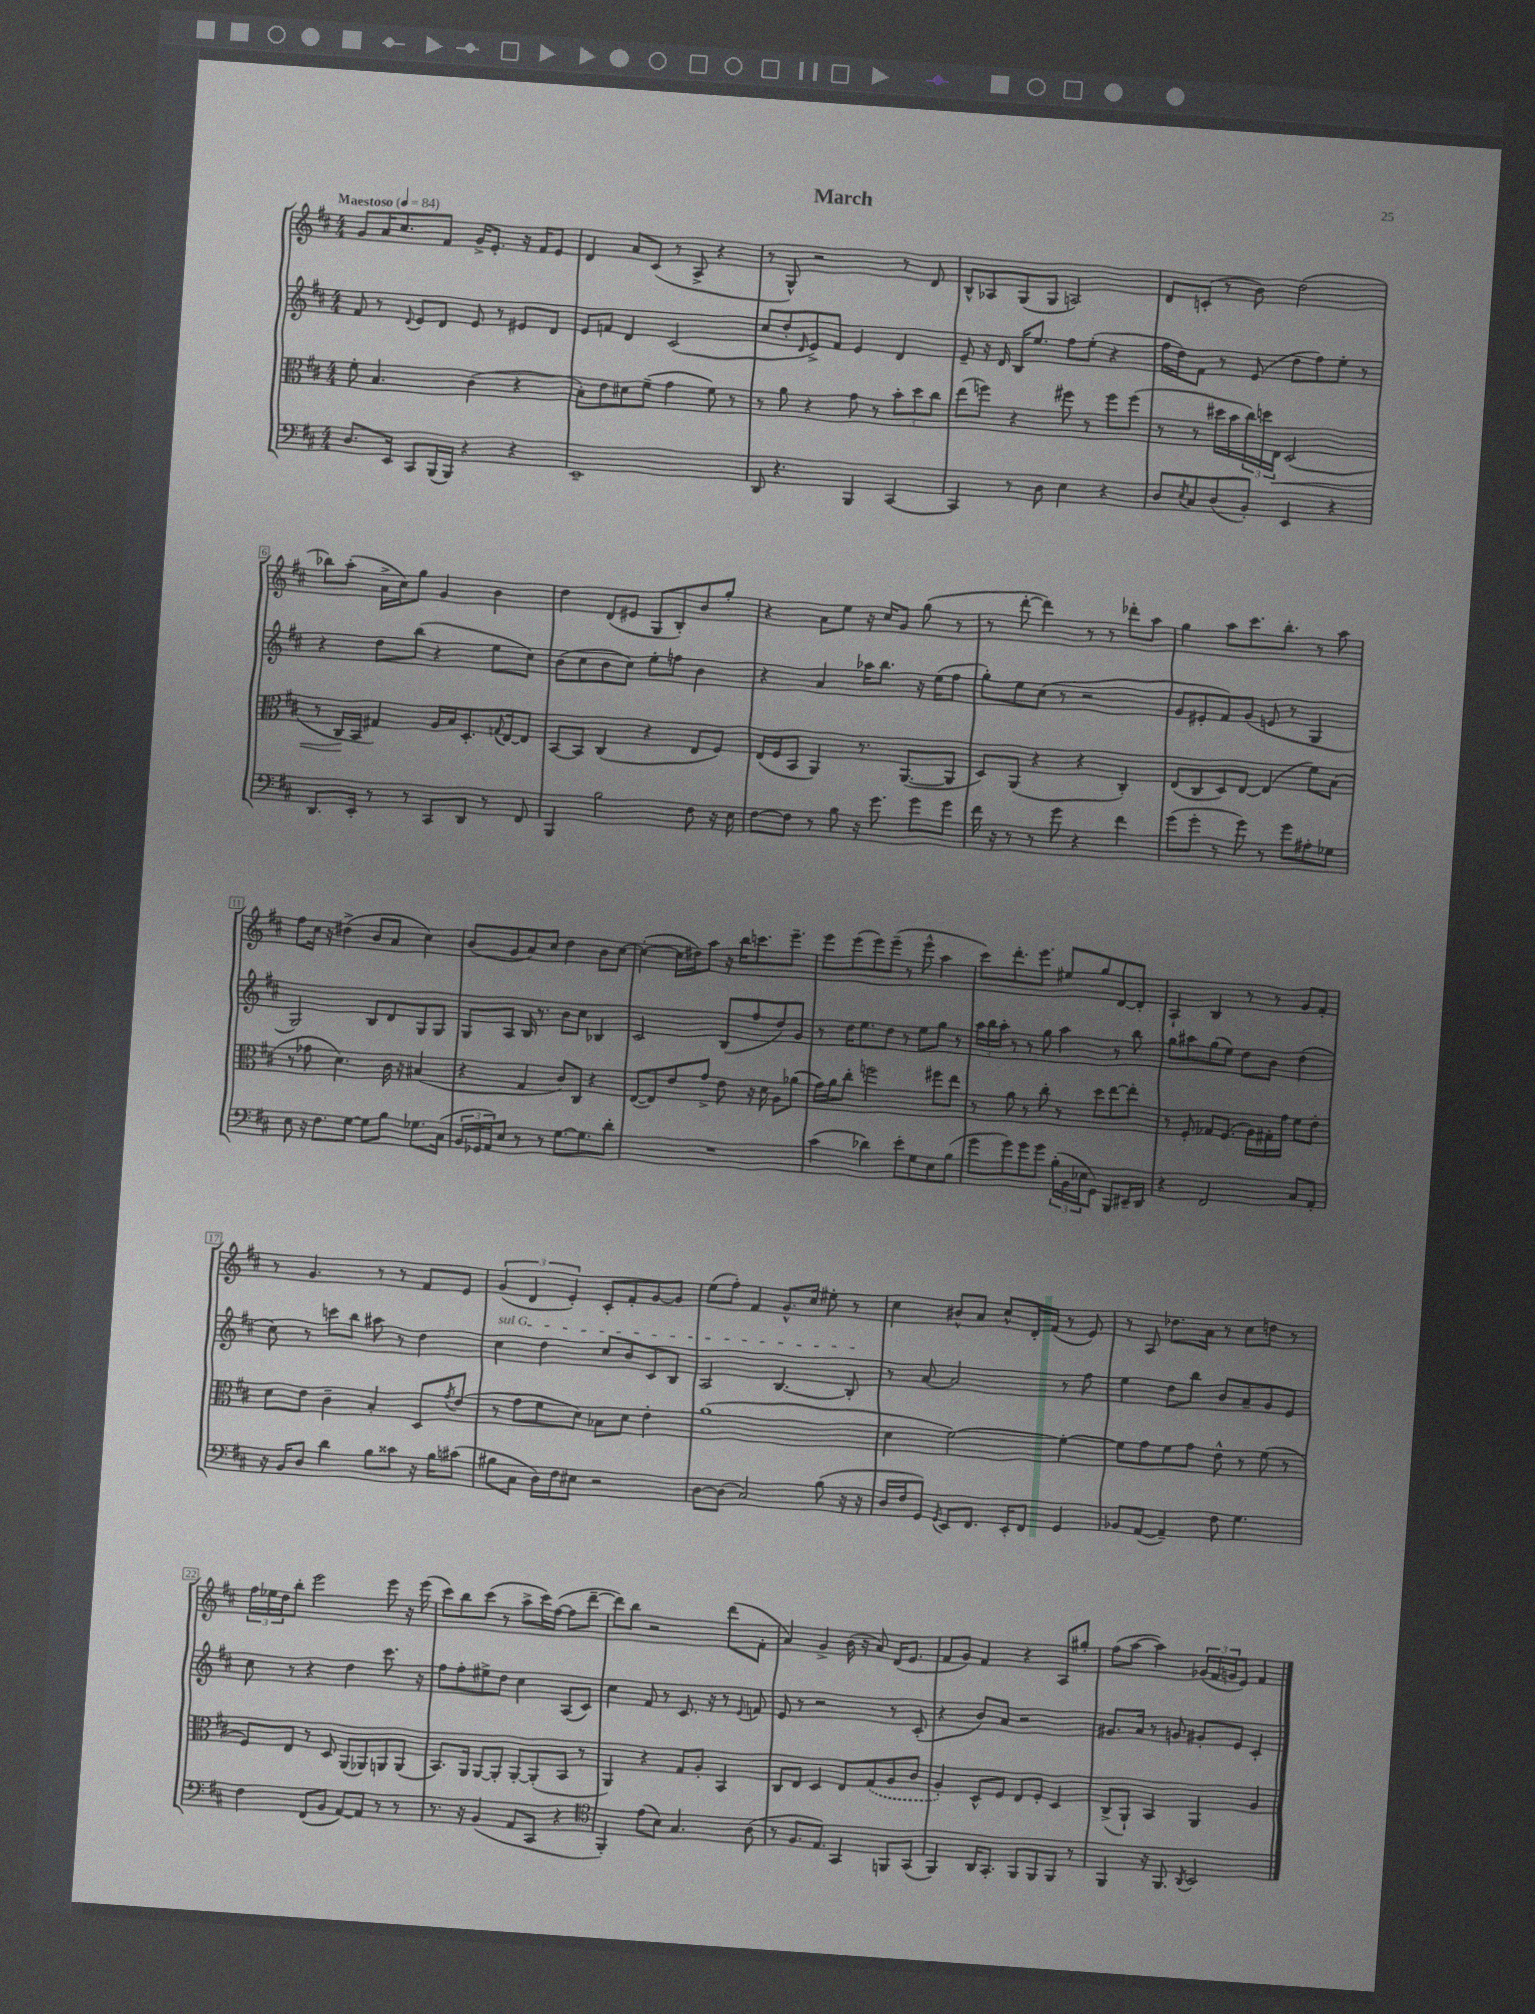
\header { title = "March" }
<<
\new StaffGroup <<
\new Staff = "s0" {
    \clef treble \key d \major \numericTimeSignature \time 4/4 \tempo "Maestoso" 4 = 84
    g'8 a'16 cis''8. fis'8 g'16-> e'8.-. r16 fis'16 e'8 |
    d'4 a'8 cis'8( r8 a8-> r4 |
    r8 g8-^) r2 r8 d'8 |
    b8-^ aes8 g8( g8 a2) |
    d'8 c'8-.( r8 b'8) d''2( |
    bes''8) a''8-.( a'16-> cis''16) g''8 g'4 b'4 |
    d''4 d'8( eis'8 g8 b8-.) b'8 g''8-. |
    r4 a'8 e''8 r16 cis''16 g'8 g''8( r8 |
    r8 d'''8~-. d'''4) r8 r8 des'''8-. a''8 |
    g''4 a''8 cis'''8. b''8.-. r8 a''8 |
    fis''8 cis''16 r16 dis''4->( b'8 a'8 cis''4) |
    b'8( g'8 a'8) cis''8 d''4 b'8 cis''8~ |
    cis''4~-.( cis''16 dis''16) a''8 r16 b''16 c'''8. e'''8.-- |
    e'''8 e'''8( e'''8) e'''8--( r8 e'''8-^ a''4 |
    cis'''8) d'''8.-. e'''8. eis''8 g''8 d'8~ d'8-. |
    a4-! b4 r8 r8 g'8 fis'8-. |
    r8 g'4. r8 r8 fis'8 e'8 |
    \tuplet 3/2 { g'4( d'4 e'4-.) } cis'8-. fis'8-. g'8~ g'8 |
    e''8( fis''8-.) fis'4 g'8.-^ cis''16 eis''8-. r8 |
    cis''4 bis'8-^ a'8 cis''8-^ d'16-. fis'16( r8 e'8) |
    r8 a8 des''8. a'16 r8 cis''8 d''8 r8 |
    \tuplet 3/2 { fis''16 ees''16 d''16 } b''8-. e'''2 e'''8 r16 e'''16( |
    cis'''8) b''8 cis'''8( r8 a''8-> cis'''16) fis''16~( fis''8 d'''8~-- |
    d'''8) b''8 r2 d'''8( fis'8-. |
    a'4) g'4-> b'16( r16 a'8) d'16( e'8. |
    fis'8 g'8) fis'4 r4 a8 gis''8-. |
    fis''8( a''8~ a''4) \tuplet 3/2 { ges'16( fis'16 g'16 } e'8) fis'4 \bar "|." |
}
\new Staff = "s1" {
    \clef treble \key d \major \numericTimeSignature \time 4/4
    fis'8 r8 \appoggiatura { d'8 } e'8 d'8 e'8 r8 eis'8 d'8 |
    e'8 f'8 d'4 cis'2( |
    cis''8 d''8-. \grace { d'16 } e'8->) fis'8 e'4 d'4 |
    e'8-- r16 d'16 b16 e''8. fis''8 e''8-.( r4 |
    fis''16 d''16) fis'8 r8 e'8( d''8 fis''8) e''8-. r8 |
    r4 d''8 b''8( r4 e''8 cis''8) |
    b'8( cis''8 b'8 cis''8) e''8-. f''8 b'4 |
    r4 a'4 aes''16 b''8. r16 e''16( fis''8 |
    g''8-.) e''8 cis''8( r8 r2 |
    g'8 eis'8-. fis'8) g'8( e'8 r8 g4 |
    g2) b8 d'8 g8 g8 |
    g8 a8 b16 r8. b'8 cis''8 bes4 |
    cis'2 b8( fis''8 d''8) g'8 |
    r8 d''16 e''8. d''8 r8 e''8 g''8 r8 |
    \tuplet 3/2 { a''16 b''16 a''16-. } r8 r8 g''8 a''4 r8 b''8 |
    g''8 ais''8 g''8( e''8) d''8 b'8 d''4( |
    cis''8) r8 c'''8 b''8 ais''8 r8 d''4 |
    \once \override TextSpanner.bound-details.left.text = \markup { \italic "sul G" } cis''4\startTextSpan d''4 cis''8 b'8 cis'8 b8 |
    a2 b4.~ b8-.\stopTextSpan |
    r8 a'8~ a'2 r8 fis''8 |
    e''4 d''8 b''8 b'8 a'8-- g'8 e'8 |
    cis''8 r8 r4 d''4 cis'''8. r16 |
    fis''8 fis''8-. eis''8-> d''8 cis''4 a8( cis'8) |
    cis''4 fis'8 r8 cis'8. r16 r8 \appoggiatura { e'8 } f'8 |
    e'8 r8 r2 r8 cis'8-.( |
    r4 b'8) a'8 r2 |
    gis'8. a'16 r8 g'8 gis'8-. e'8 cis'4-. \bar "|." |
}
\new Staff = "s2" {
    \clef alto \key d \major \numericTimeSignature \time 4/4
    fis'8-. b4. cis'4( r4 |
    b8-.) e'8 dis'8 fis'8--( g'4 fis'8) r8 |
    r8 a'8 r4 g'8 r8 \tuplet 3/2 { b'8-. d''8 cis''8 } |
    e''8( f''8) r4 fis''8 r8 fis''8 fis''8( |
    r8 r8 dis''16 b'16 \tuplet 3/2 { cis''16) d''16 e16\< } d2( |
    r8 cis16\! b,16 gis4) a16 b16 d8.-. \appoggiatura { g8 } e16~ e8 |
    b,8~ b,8 cis4( r4 e8 fis8) |
    e16( fis16 b,8 a,4) r8. a,8.~( a,8 |
    d8) a,8( r4 r4 cis4-.) |
    e8( cis8 d8) e8~ e4( fis'8) b8( |
    r8 ges'8 d'4.) cis'16 r16 bis4( |
    r4 g4 cis'8) cis8 r4 |
    e8~( e8) e'8 g'8-> e'8 r16 d'16 a8 aes'8( |
    g'16) a'16 cis''8-. f''2 fis''8 e''8 |
    r8 a'8 r8 cis''8-. r8 d''8 e''8~ e''8-. |
    r8 fis8-. ges8 fis8.( a16) gis16-. g'16 fis'8 e'8-. |
    d'8 e'8 cis'4-- b4-. d8 \acciaccatura { g'8 } e'8( |
    r8 g'8 fis'8 d'8) bes8 d'8 e'4-. |
    a'1( |
    d'4 fis'2~) fis'4~-. |
    fis'8 g'8 fis'8 g'8 e'8-^ r8 fis'8( r8 |
    fis8) e8 r8 d8 a,8( aes,8) a,8 a,8( |
    b,8.) a,16 a,8~ a,8-. a,8~-. a,8-.( b,8 r8 |
    a,4) r4 g8 a8-. b,4 |
    cis8 e8 d4 e8 \once \slurDashed g8( a8 cis'8 |
    a4-.) d8-^ fis8 e8 fis8-. d4 |
    cis8->( a,8-!) b,4 a,4 a4 \bar "|." |
}
\new Staff = "s3" {
    \clef bass \key d \major \numericTimeSignature \time 4/4
    d8. e,16 cis,8 b,,16( b,,16) r4 r4 |
    e,1-- |
    d,8 r4. b,,4 cis,4~ |
    cis,4 r8 d8 e4 r4 |
    d8 \acciaccatura { e8 } cis8 d8( b,8-.) e,4 r4 |
    d,8. e,16-. r8 r8 cis,8 d,8 r8 fis,8 |
    b,,4 b2 fis8 r16 e16 |
    fis8~ fis8 r8 b8 r16 g'8. g'8 g'8 |
    fis'16 r16 r8 r8 g'8 r4 fis'4 |
    g'8( g'8-. r8 g'8) r8 g'8 ais8-. ges8 |
    e8 r16 fis8. g8~ g8 b8 ges8. cis16( |
    \tuplet 3/2 { b,16 ges,16 a,16) } e8 r8 r8 g8.~ g8. d'8-. |
    R1 |
    cis'4( des'4) e'8-. g8 e8 b8( |
    g'8 g'8) g'8 g'8 \tuplet 3/2 { b16-.( b,16 ees16 } g,8) b,,8 eis,16-- d,16 |
    r4 fis,2 cis8 a,8-. |
    r16 b,16 d8 d'4 b8 cisis'8 r16 b16 cis'8( |
    bis8 cis8 d16) fis16 eis8 r2 |
    d8~ d8( cis2) b8( r16 r16 |
    d16 fis16 g,8) \acciaccatura { g,8 } e,8 fis,8. e,16-. fis,8 g,4 |
    bes,8 a,8~( a,4--) fis8 g4. |
    fis4 fis,8( b,8 a,8~) a,8 r8 r8 |
    r8. r16 b,4( a,8 cis,8 r4 |
    \clef tenor fis,4-.) e'8( b8) g4. a8( |
    r8 fis8. e8.) g,4 f,8 g,8( |
    fis,4) a,16 g,8.-. fis,8 fis,8 fis,8 r8 |
    fis,4 r16 fis,8. \acciaccatura { a,8 } b,2 \bar "|." |
}
>>
>>
\layout { \context { \Score \override BarNumber.stencil = #(make-stencil-boxer 0.1 0.3 ly:text-interface::print) } }
